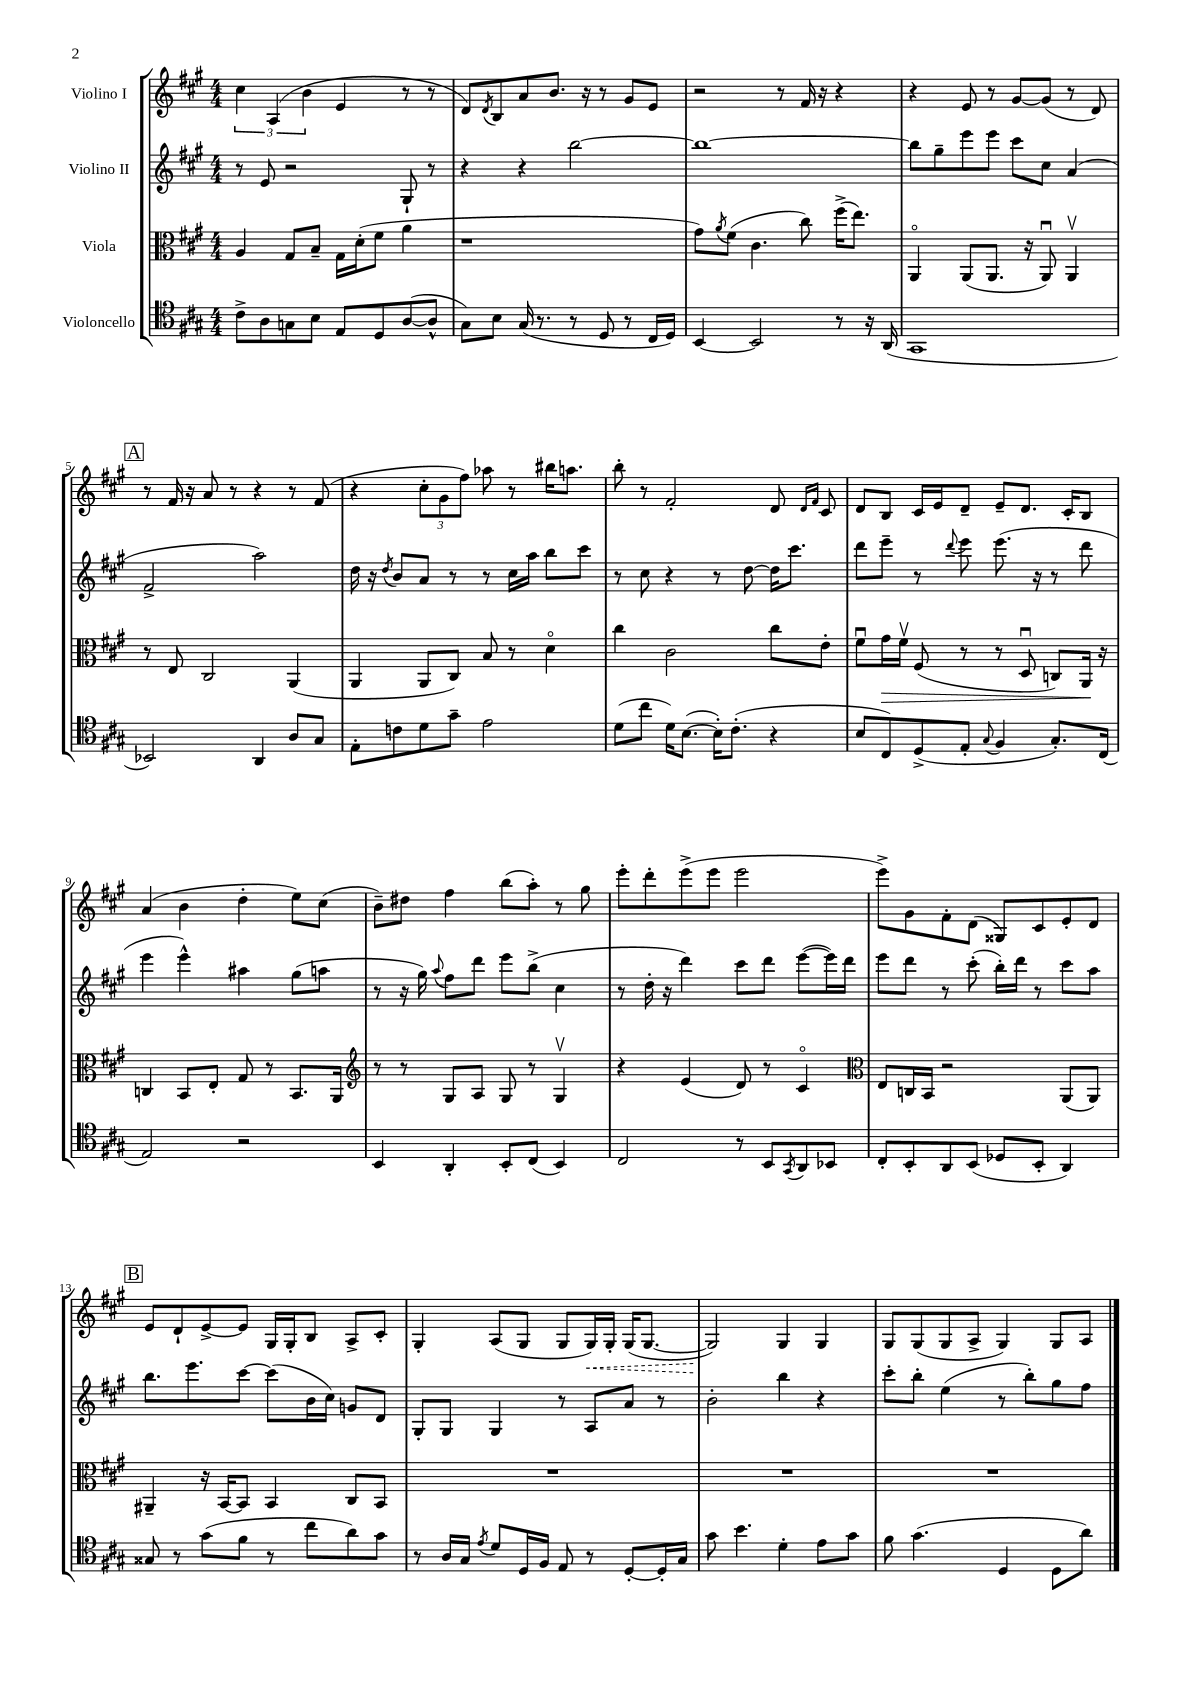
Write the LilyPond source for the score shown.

<<
\new StaffGroup <<
\new Staff = "s0" \with { instrumentName = "Violino I" } {
    \clef treble \key a \major \numericTimeSignature \time 4/4
    \tuplet 3/2 { cis''4 a4( b'4 } e'4 r8 r8 |
    d'8) \acciaccatura { d'8 } b8 a'8 b'8. r16 r8 gis'8 e'8 |
    r2 r8 fis'16 r16 r4 |
    r4 e'8 r8 gis'8~ gis'8( r8 d'8) |
    \mark \markup { \box "A" } r8 fis'16 r16 a'8 r8 r4 r8 fis'8( |
    r4 \tuplet 3/2 { cis''8-. gis'8 fis''8) } aes''8 r8 bis''16 a''8. |
    b''8-. r8 fis'2-. d'8 \grace { d'16 fis'16 } cis'8 |
    d'8 b8 cis'16 e'16 d'8-- e'8-- d'8. cis'16-. b8 |
    a'4( b'4 d''4-. e''8) cis''8( |
    b'8--) dis''8 fis''4 b''8( a''8-.) r8 gis''8 |
    e'''8-. d'''8-. e'''8->( e'''8 e'''2 |
    e'''8->) gis'8 fis'8-. d'8( gisis8) cis'8 e'8-. d'8 |
    \mark \markup { \box "B" } e'8 d'8-! e'8~-> e'8 gis16 gis16-. b8 a8-> cis'8-. |
    gis4-. a8( gis8 gis8 \once \override Hairpin.style = #'dashed-line gis16\<) gis16-. gis16( gis8.~ |
    gis2\!) gis4 gis4 |
    gis8 gis8( gis8 a8-> gis4) gis8 a8 \bar "|." |
}
\new Staff = "s1" \with { instrumentName = "Violino II" } {
    \clef treble \key a \major \numericTimeSignature \time 4/4
    r8 e'8 r2 gis8-! r8 |
    r4 r4 b''2~ |
    b''1~ |
    b''8 gis''8-- e'''8 e'''8 cis'''8 cis''8 a'4( |
    \mark \markup { \box "A" } fis'2-> a''2) |
    d''16 r16 \acciaccatura { d''8 } b'8 a'8 r8 r8 cis''16 a''16 b''8 cis'''8 |
    r8 cis''8 r4 r8 d''8~ d''16 cis'''8. |
    d'''8 e'''8-- r8 \appoggiatura { d'''8 } e'''8 e'''8.( r16 r8 d'''8 |
    e'''4 e'''4-^) ais''4 gis''8( a''8 |
    r8 r16 gis''16) \appoggiatura { a''8 } fis''8 d'''8 e'''8 b''8->( cis''4 |
    r8 d''16-. r16 d'''4) cis'''8 d'''8 e'''8~( e'''16) d'''16 |
    e'''8 d'''8 r8 cis'''8-.( b''16-.) d'''16 r8 cis'''8 a''8 |
    \mark \markup { \box "B" } b''8. e'''8. cis'''8~ cis'''8( b'16 cis''16) g'8 d'8 |
    gis8-. gis8 gis4 r8 a8 a'8 r8 |
    b'2-. b''4 r4 |
    cis'''8-. b''8-. e''4( r8 b''8-.) gis''8 fis''8 \bar "|." |
}
\new Staff = "s2" \with { instrumentName = "Viola" } {
    \clef alto \key a \major \numericTimeSignature \time 4/4
    a4 gis8 b8-- gis16 d'16-.( fis'8 a'4 |
    r1 |
    gis'8) \acciaccatura { a'8 } fis'8( cis'4. cis''8) fis''16->( e''8.) |
    a,4\flageolet a,8( a,8. r16 a,8\downbow) a,4\upbow |
    \mark \markup { \box "A" } r8 e8 cis2 a,4( |
    a,4 a,8 cis8) b8 r8 d'4\flageolet |
    cis''4 cis'2 cis''8 e'8-. |
    fis'8\downbow gis'16\> fis'16\upbow fis8( r8 r8 d8\downbow c8) a,16\! r16 |
    c4 b,8 e8-. gis8 r8 b,8. a,16 |
    \clef treble r8 r8 gis8 a8 gis8 r8 gis4\upbow |
    r4 e'4( d'8) r8 cis'4\flageolet |
    \clef alto e8 c16 b,16 r2 a,8( a,8) |
    \mark \markup { \box "B" } ais,4-- r16 b,16~ b,8 b,4 cis8 b,8 |
    R1 |
    R1 |
    R1 \bar "|." |
}
\new Staff = "s3" \with { instrumentName = "Violoncello" } {
    \clef tenor \key a \major \numericTimeSignature \time 4/4
    cis'8-> a8 g8 b8 e8 d8 a8~( a8-^ |
    gis8) b8 gis16( r8. r8 d8 r8 cis16 d16) |
    b,4~ b,2 r8 r16 a,16( |
    gis,1 |
    \mark \markup { \box "A" } bes,2) a,4 a8 gis8 |
    e8-. c'8 d'8 gis'8-- e'2 |
    d'8( cis''8 d'16) b8.~( b16-.) cis'8.-.( r4 |
    b8 cis8) d8->( e8-. \appoggiatura { gis8 } fis4 gis8.-.) cis16( |
    e2) r2 |
    b,4 a,4-. b,8-. cis8( b,4) |
    cis2 r8 b,8 \acciaccatura { gis,8 } a,8 bes,8 |
    cis8-. b,8-. a,8 b,8( des8 b,8-. a,4) |
    \mark \markup { \box "B" } gisis8 r8 gis'8( fis'8 r8 cis''8 a'8) gis'8 |
    r8 a16 gis16 \acciaccatura { e'8 } d'8 d16 fis16 e8 r8 d8~-. d16-. gis16 |
    gis'8 b'4. d'4-. e'8 gis'8 |
    fis'8 gis'4.( d4 d8 a'8) \bar "|." |
}
>>
>>
